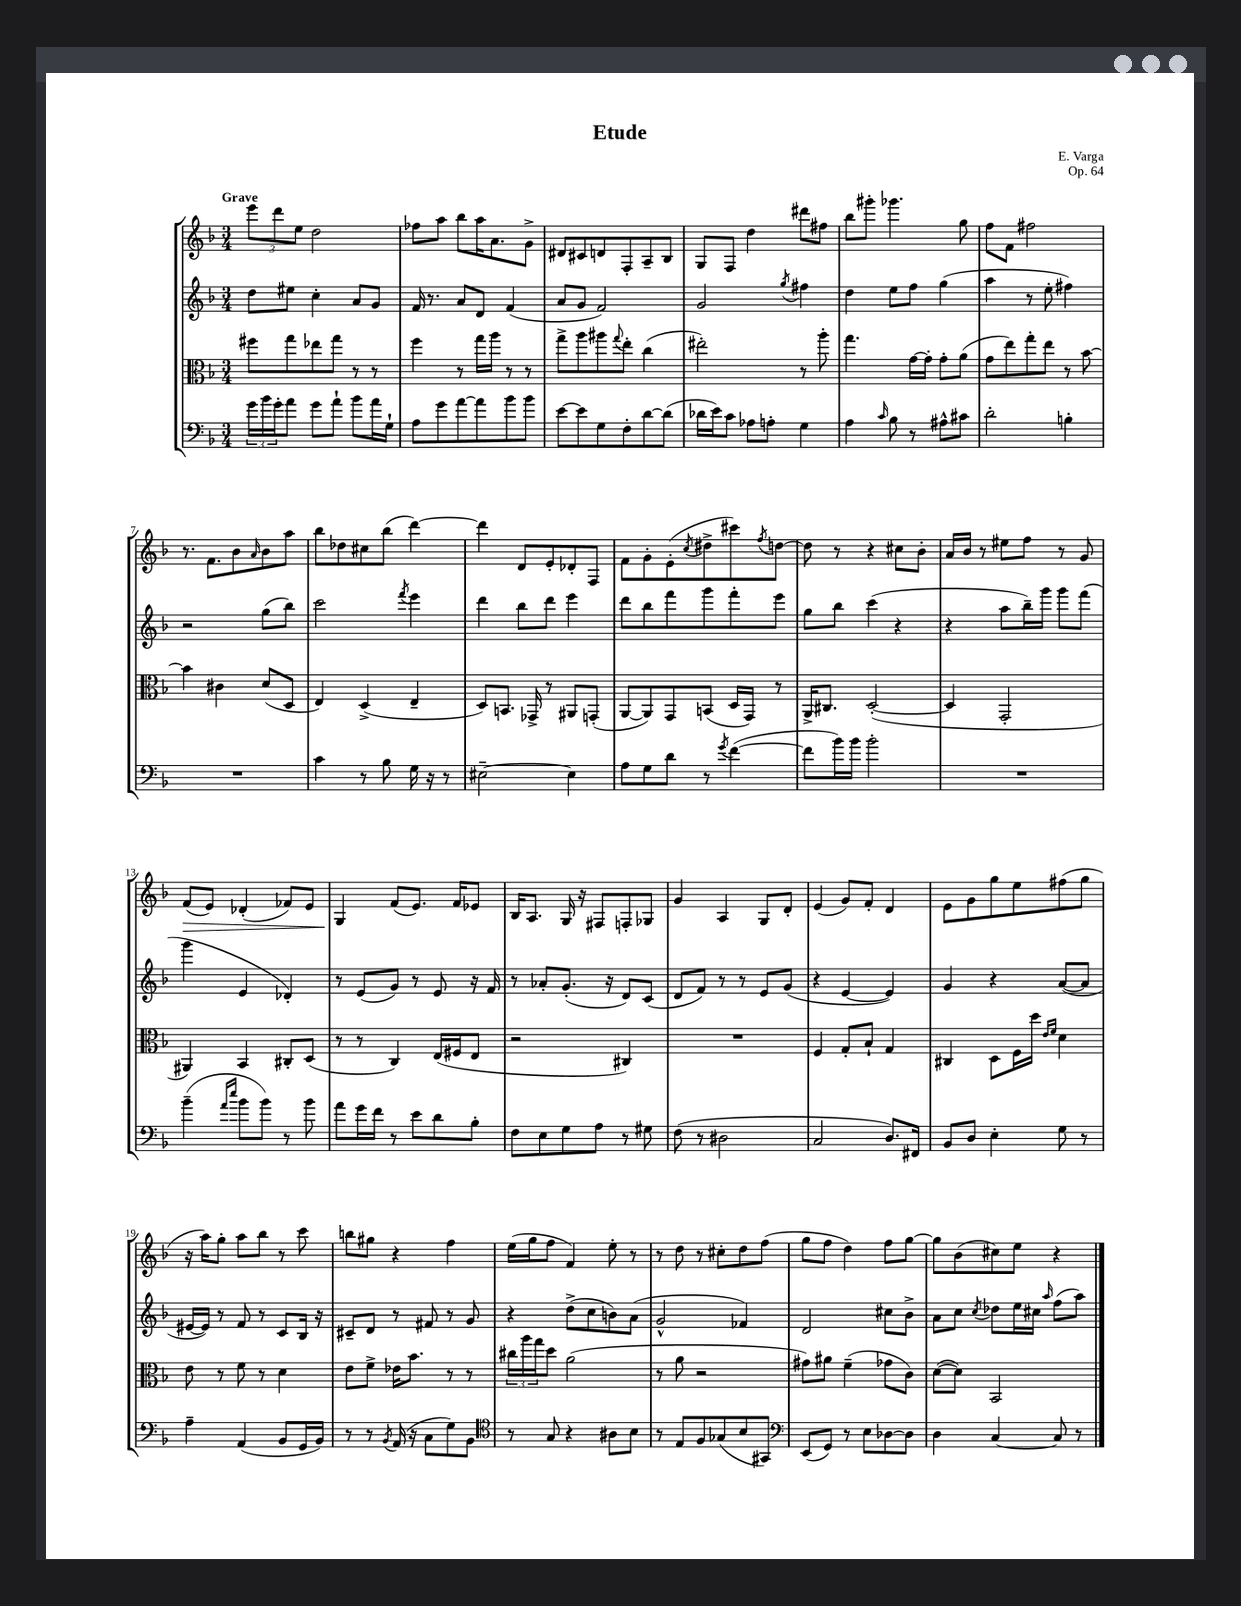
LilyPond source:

\header { title = "Etude" composer = "E. Varga" opus = "Op. 64" }
<<
\new StaffGroup <<
\new Staff = "s0" {
    \clef treble \key f \major \numericTimeSignature \time 3/4 \tempo "Grave"
    \tuplet 3/2 { e'''8 d'''8 e''8 } d''2 |
    fes''8 a''8 bes''8 a''16 a'8. g'8-> |
    dis'8 cis'8 d'8 f8-. a8-- bes8 |
    g8 f8 d''4 dis'''8 fis''8 |
    bes''8 gis'''8-. ges'''4. g''8 |
    f''8 f'8 fis''2 |
    r8. f'8. bes'8 \grace { a'16 } bes'8 a''8 |
    bes''8 des''8 cis''8 bes''8( d'''4~) |
    d'''4 d'8 e'8-. des'8-. f8 |
    f'8 g'8-. e'8-.( \acciaccatura { c''8 } dis''8-> cis'''8) \acciaccatura { f''8 } d''8~ |
    d''8 r8 r4 cis''8 bes'8-. |
    a'16 bes'16 r8 eis''8 f''8 r8 g'8 |
    f'8\>( e'8) des'4-.( fes'8) e'8 |
    g4\! f'8( e'8.) f'16 ees'8 |
    bes16 a8. g16 r16 fis8 f8-. ges8 |
    g'4 a4 g8 d'8-. |
    e'4( g'8) f'8-. d'4 |
    e'8 g'8 g''8 e''8 fis''8( g''8 |
    r16 a''16) g''8-. a''8 bes''8 r8 c'''8 |
    b''8 gis''8 r4 f''4 |
    e''16( g''16 f''8 f'4) e''8-. r8 |
    r8 d''8 r8 cis''8-. d''8 f''8( |
    g''8 f''8 d''4) f''8 g''8~ |
    g''8 bes'8( cis''8) e''8 r4 \bar "|." |
}
\new Staff = "s1" {
    \clef treble \key f \major \numericTimeSignature \time 3/4
    d''8 eis''8 c''4-. a'8 g'8 |
    f'16 r8. a'8 d'8 f'4( |
    a'8 g'8 f'2) |
    g'2 \acciaccatura { g''8 } fis''4 |
    d''4 e''8 f''8 g''4( |
    a''4 r8 e''8-. fis''4) |
    r2 g''8( bes''8) |
    c'''2 \acciaccatura { f'''8 } e'''4 |
    d'''4 bes''8 d'''8 e'''4 |
    d'''8 bes''8 f'''8 g'''8 f'''8-. e'''8 |
    g''8 bes''8 c'''4( r4 |
    r4 a''8 bes''16--) g'''16 g'''8 f'''8( |
    g'''4 e'4 des'4-.) |
    r8 e'8( g'8) r8 e'8 r16 f'16 |
    r8 aes'8-. g'8.-.( r16 d'8) c'8( |
    d'8 f'8) r8 r8 e'8 g'8( |
    r4 e'4~ e'4) |
    g'4 r4 a'8~( a'8 |
    eis'16~ eis'16) r8 f'8 r8 c'8 bes16 r16 |
    cis'8-- d'8 r8 fis'8 r8 g'8 |
    r4 d''8->( c''8 b'8) a'8( |
    g'2-^ fes'4) |
    d'2 cis''8 bes'8-> |
    a'8 c''8 \acciaccatura { c''8 } des''8 e''16 cis''16 \grace { a''16 } f''8( a''8) \bar "|." |
}
\new Staff = "s2" {
    \clef alto \key f \major \numericTimeSignature \time 3/4
    fis''8 g''8 ees''8 g''8 r8 r8 |
    f''4 r8 g''16 a''16 r8 r8 |
    g''8-> a''8 ais''8 \appoggiatura { g''8 } e''8-. c''4( |
    eis''2-.) r8 a''8-. |
    g''4. g'16~ g'16-. g'8-. a'8( |
    g'8 e''8) g''8-. e''8 r8 bes'8~ |
    bes'4 cis'4 d'8( d8 |
    e4) d4->( e4-- |
    d8) b,8. ges,16-> r8 ais,8 g,8-.( |
    a,8~ a,8) g,8 b,8( d16 g,16) r8 |
    a,16-> cis8. d2~-.( |
    d4 g,2-. |
    ais,4) bes,4 cis8-. d8( |
    r8 r8 c4) e16( fis16 e8 |
    r2 cis4) |
    R2. |
    f4 g8-. bes8-! g4 |
    cis4 d8 f16 d''16 \grace { e'16 f'16 } d'4 |
    e'8 r8 f'8 r8 d'4 |
    e'8 f'8-> ees'16 bes'8. r8 r8 |
    \tuplet 3/2 { cis''16 a''16 g''16 } d''8 a'2( |
    r8 a'8 r2 |
    gis'8) ais'8 f'4--( ges'8 c'8) |
    d'8~( d'8) bes,2 \bar "|." |
}
\new Staff = "s3" {
    \clef bass \key f \major \numericTimeSignature \time 3/4
    \tuplet 3/2 { g'16 bes'16 g'16-. } a'8 g'8 a'8-! bes'8 a'16 g16-! |
    a8 g'8 a'8~ a'8 bes'8 bes'8 |
    e'8~ e'8 g8 f8-. d'8~ d'8( |
    des'16 e'16) c'8 aes8 a8-. g4 |
    a4 \grace { c'16 } bes8 r8 ais8-^ cis'8 |
    d'2-. b4-. |
    R2. |
    c'4 r8 bes8 g16 r16 r8 |
    eis2~-- eis4 |
    a8 g8 d'8 r8 \acciaccatura { g'8 } f'4~( |
    f'8 bes'16) bes'16 bes'2-. |
    R2. |
    bes'4--( \grace { a'16 e''16 } bes'8 bes'8) r8 bes'8 |
    a'8 g'16 f'16 r8 e'8 d'8 bes8-. |
    f8 e8 g8 a8 r8 gis8 |
    f8( r8 dis2 |
    c2 d8.) fis,16 |
    bes,8 d8 e4-. g8 r8 |
    a4-- a,4( bes,8 g,16 bes,16) |
    r8 r8 \acciaccatura { bes,8 } a,16( r16 c8 g8) bes,8 |
    \clef tenor r8 g8 r4 ais8 bes8 |
    r8 e8 f8 ges8( bes8 gis,8) |
    \clef bass e,8( g,8) r8 e8 des8~ des8 |
    d4 c4~ c8 r8 \bar "|." |
}
>>
>>
